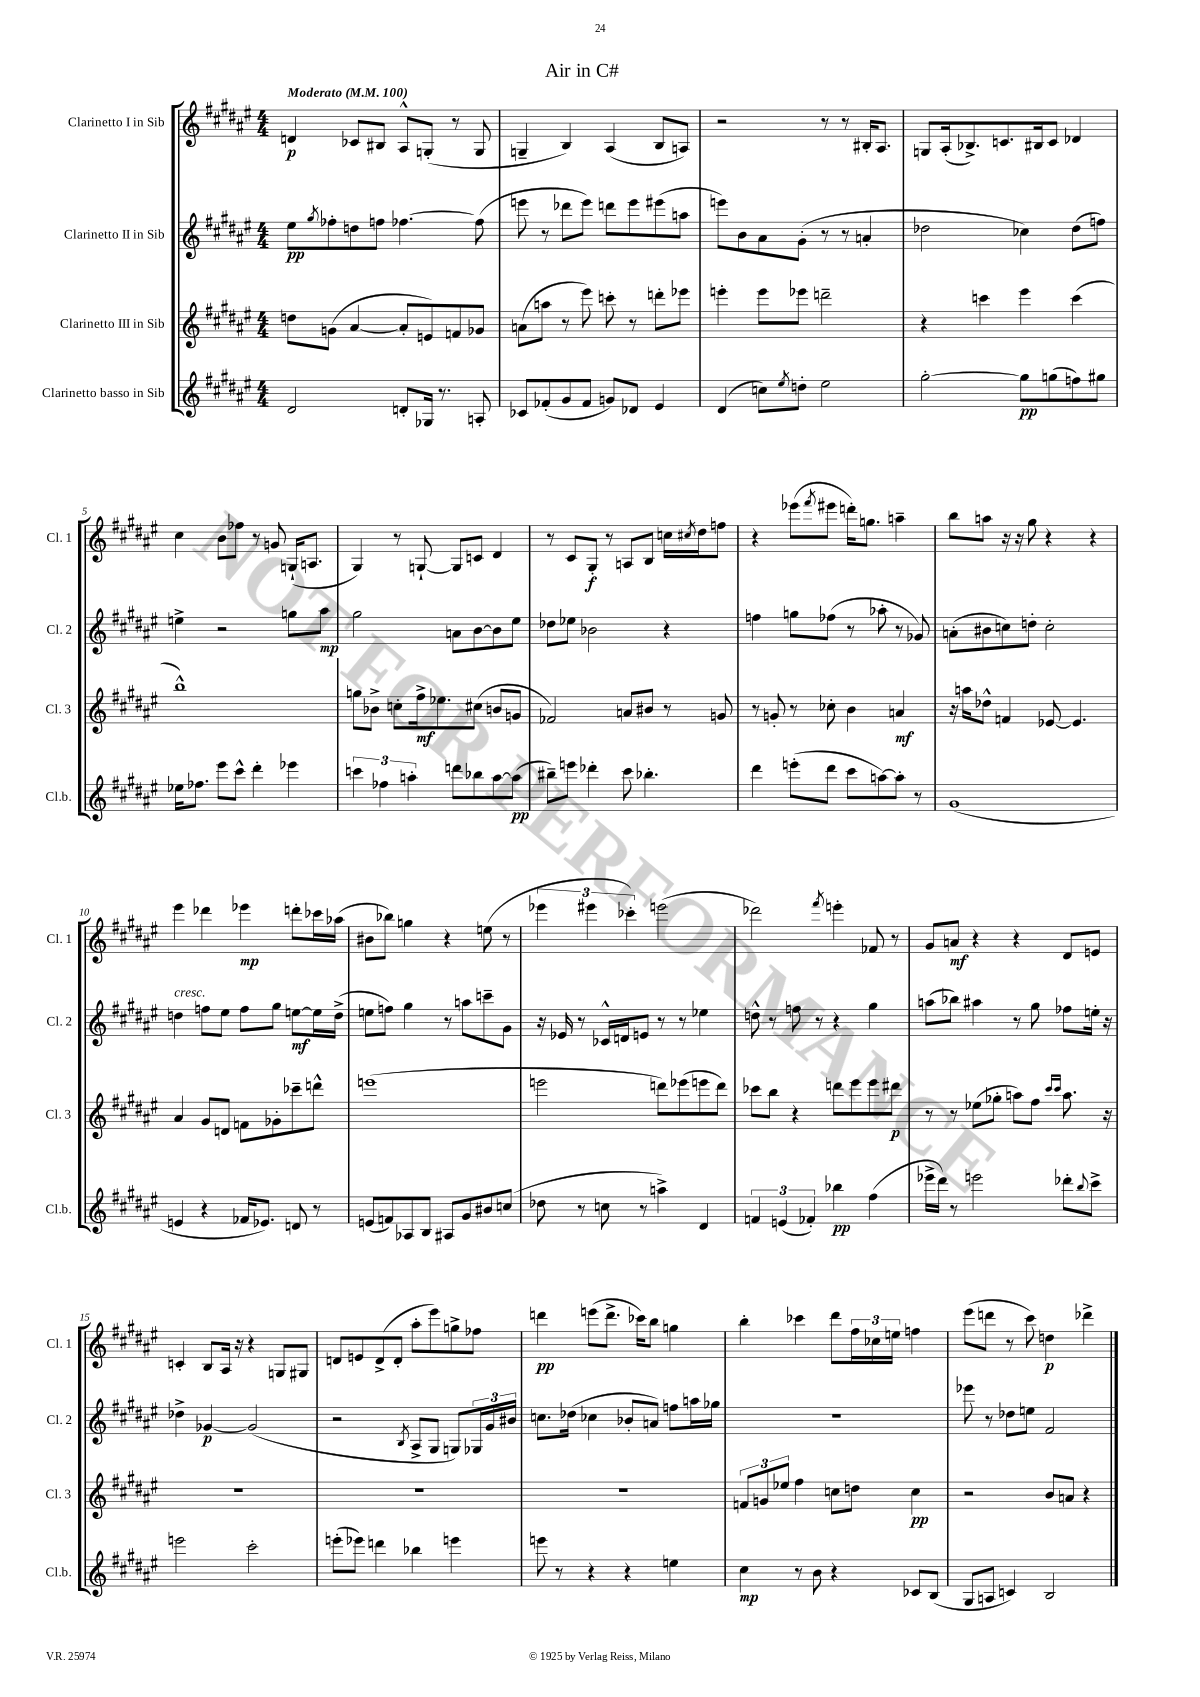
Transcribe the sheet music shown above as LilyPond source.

\header { title = "Air in C#" }
<<
\new StaffGroup <<
\new Staff = "s0" \with { instrumentName = "Clarinetto I in Sib" shortInstrumentName = "Cl. 1" } {
    \clef treble \key fis \major \numericTimeSignature \time 4/4 \tempo "Moderato" 4 = 100
    d'4\p ces'8 bis8 ais8-^ g8-.( r8 g8 |
    g4-- b4) ais4( b8 a8) |
    r2 r8 r8 bis16-. ais8. |
    g8 ais16-.( bes8.->) c'8. bis16 c'8 des'4 |
    cis''4 b'8 fes''8 r8 g'8 g16-!( a8. |
    gis4) r8 g8~-! g8 c'8 dis'4 |
    r8 cis'8 gis8-.\f r8 a8 b8 c''16 \acciaccatura { cis''8 } dis''16 f''8 |
    r4 ees'''8( \acciaccatura { fis'''8 } eis'''8 d'''16-.) g''8. a''4-- |
    b''8 a''8 r16 r16 gis''8 r4 r4 |
    eis'''4 des'''4 ees'''4\mp d'''8-. ces'''16 aes''16( |
    bis'8 bes''8) g''4 r4 e''8( r8 |
    \tuplet 3/2 { ees'''4 eis'''4 ces'''4-.) } e'''2( |
    des'''2) \acciaccatura { fis'''8 } e'''4-. fes'8 r8 |
    gis'8 a'8\mf r4 r4 dis'8 e'8 |
    c'4-. b8 ais16 r16 r4 g8 gis8 |
    d'8 e'8 d'8->( d'8-. ais''8-. eis'''8) g''8-> fes''8 |
    d'''4\pp e'''8( d'''8.-> ces'''16) b''8 g''4 |
    b''4-. ces'''4 dis'''8 \tuplet 3/2 { fis''16 ces''16 e''16 } f''4 |
    eis'''8( d'''8 r8 cis'''8) d''4\p des'''4-> \bar "|." |
}
\new Staff = "s1" \with { instrumentName = "Clarinetto II in Sib" shortInstrumentName = "Cl. 2" } {
    \clef treble \key fis \major \numericTimeSignature \time 4/4
    eis''8\pp \acciaccatura { gis''8 } fes''8-. d''8 f''8 fes''4.~ fes''8( |
    e'''8 r8 des'''8 e'''8) d'''8 e'''8 eis'''8( a''8 |
    e'''8) b'8 ais'8 gis'8-.( r8 r8 a'4-. |
    des''2 ces''4) des''8( f''8) |
    e''4-> r2 g''8 ais''8\mp |
    gis''2 a'8 b'8~ b'8 eis''8 |
    des''8 ees''8 bes'2 r4 |
    f''4 g''8 fes''8( r8 aes''8-. r8 ges'8) |
    a'8-.( bis'8 c''8) d''8-. c''2-. |
    d''4^\markup { \italic "cresc." } f''8 eis''8 f''8 gis''8 e''8~\mf e''16 d''16->( |
    e''8 f''8) gis''4 r8 a''8 c'''8-- gis'8 |
    r16 ees'16 r8 ces'16-^ d'16 e'8 r8 r8 ees''4 |
    d''8-^ r8 f''8 r8 r4 gis''4 |
    a''8( bes''8) ais''4 r8 gis''8 fes''8 e''16-. r16 |
    des''4-> ges'4~\p ges'2( |
    r2 \acciaccatura { b8 } ais8-> gis8 g8) \tuplet 3/2 { ges16 gis'16 bis'16 } |
    c''8. des''16( ces''4 bes'8-. a'8) f''8 a''16 ges''16 |
    R1 |
    ees'''8 r8 des''8 e''8 fis'2 \bar "|." |
}
\new Staff = "s2" \with { instrumentName = "Clarinetto III in Sib" shortInstrumentName = "Cl. 3" } {
    \clef treble \key fis \major \numericTimeSignature \time 4/4
    d''8 g'8( ais'4~ ais'8-. e'8) f'8 ges'8 |
    a'8( a''8 r8 eis'''8) c'''8-. r8 d'''8-. ees'''8 |
    e'''4-. e'''8 ees'''8 d'''2-- |
    r4 c'''4 eis'''4 c'''4( |
    b''1-^) |
    g''8 bes'8-> c''8-. fis''16->\mf ees''8. cis''8( b'8 g'8 |
    fes'2) a'8 bis'8 r8 g'8 |
    r8 g'8-. r8 ces''8-. b'4 a'4\mf |
    r16 a''16 des''8-^ f'4 ees'8~ ees'4. |
    ais'4 gis'8 d'8 f'8 ges'8-. ces'''8-- d'''8-^ |
    e'''1( |
    e'''2 d'''8) ees'''8( e'''8 d'''8) |
    ces'''8 b''8 r4 d'''8 eis'''8 eis'''8 dis'''8\p |
    r8 r8 ees''8( ges''8-. a''8) fis''8 \grace { cis'''16 cis'''16 } a''8. r16 |
    R1 |
    R1 |
    R1 |
    \tuplet 3/2 { f'8 g'8 ees''8 } fis''4 c''8 d''8 c''4\pp |
    r2 b'8 a'8 r4 \bar "|." |
}
\new Staff = "s3" \with { instrumentName = "Clarinetto basso in Sib" shortInstrumentName = "Cl.b." } {
    \clef treble \key fis \major \numericTimeSignature \time 4/4
    dis'2 d'8-. ges16 r8. a8-. |
    ces'8 fes'8-.( gis'8 fes'8 g'8) des'8 eis'4 |
    dis'4( c''8) \acciaccatura { eis''8 } d''8-. eis''2 |
    gis''2~-. gis''8\pp g''8( f''8) gis''8 |
    ees''16 fes''8. eis'''8 cis'''8-^ dis'''4-. ees'''4 |
    \tuplet 3/2 { c'''4 fes''4 a''4-. } d'''8 bes''8 a''8~ a''8\pp( |
    bis''8--) e'''8 des'''4-. cis'''8 bes''4.-. |
    dis'''4 e'''8-.( dis'''8 cis'''8 a''8~) a''8-. r8 |
    gis'1( |
    e'4 r4 fes'16 ees'8.) d'8 r8 |
    e'8( f'8) aes8 b8 ais8 gis'8 bis'8 c''8( |
    des''8 r8 c''8 r8 a''4->) dis'4 |
    \tuplet 3/2 { f'4 e'4( fes'4-.) } bes''4\pp fis''4( |
    ees'''16-> dis'''16) r8 e'''2 des'''8-. \appoggiatura { b''8 } cis'''8-> |
    e'''2 cis'''2-. |
    e'''8-.( ees'''8) d'''4 bes''4 e'''4 |
    e'''8 r8 r4 r4 e''4 |
    cis''4\mp r8 b'8 r4 ces'8 b8( |
    gis8 a8 c'4) b2 \bar "|." |
}
>>
>>
